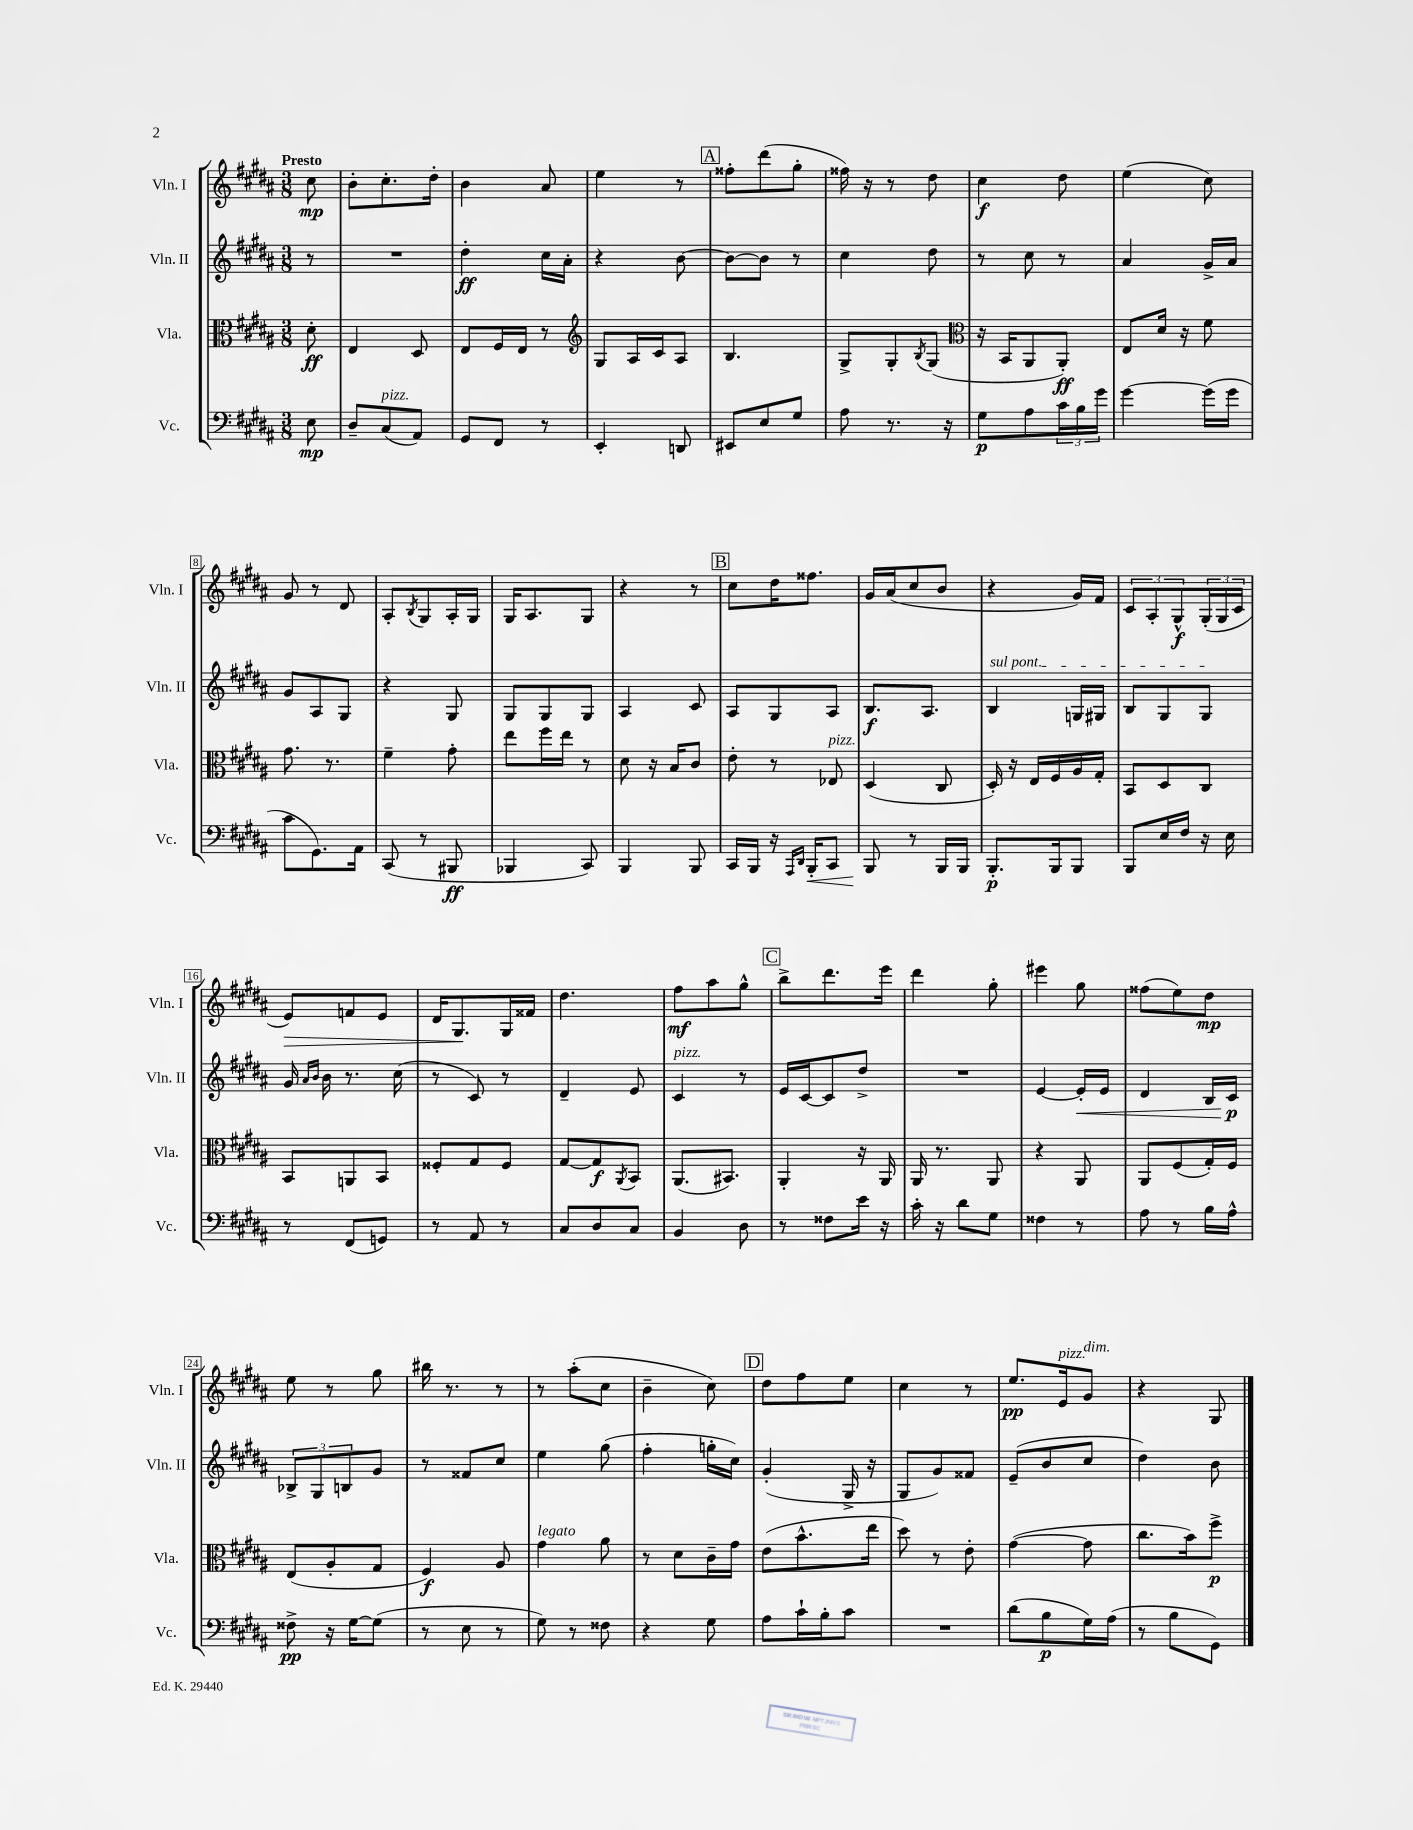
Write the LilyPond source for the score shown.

<<
\new StaffGroup <<
\new Staff = "s0" \with { instrumentName = "Vln. I" shortInstrumentName = "Vln. I" } {
    \clef treble \key b \major \numericTimeSignature \time 3/8 \partial 8 \tempo "Presto"
    cis''8\mp |
    b'8-. cis''8.-. dis''16-. |
    b'4 ais'8 |
    e''4 r8 |
    \mark \markup { \box "A" } fisis''8-. dis'''8( gis''8-. |
    fisis''16) r16 r8 dis''8 |
    cis''4\f dis''8 |
    e''4( cis''8) |
    gis'8 r8 dis'8 |
    ais8-. \acciaccatura { b8 } gis8 ais16-. gis16 |
    gis16 ais8. gis8 |
    r4 r8 |
    \mark \markup { \box "B" } cis''8 dis''16 fisis''8. |
    gis'16 ais'16( cis''8 b'8 |
    r4 gis'16) fis'16 |
    \tuplet 3/2 { cis'8 ais8-. gis8-^\f } \tuplet 3/2 { gis16-.( gis16 cis'16 } |
    e'8\>) f'8 e'8 |
    dis'16 gis8.\! gis16 fisis'16 |
    dis''4. |
    fis''8\mf ais''8 gis''8-^ |
    \mark \markup { \box "C" } b''8-> dis'''8. e'''16 |
    dis'''4 gis''8-. |
    eis'''4 gis''8 |
    fisis''8( e''8) dis''8\mp |
    e''8 r8 gis''8 |
    bis''16 r8. r8 |
    r8 ais''8-.( cis''8 |
    b'4-- cis''8) |
    \mark \markup { \box "D" } dis''8 fis''8 e''8 |
    cis''4 r8 |
    e''8.\pp e'16^\markup { \italic "pizz." } gis'8^\markup { \italic "dim." } |
    r4 gis8 \bar "|." |
}
\new Staff = "s1" \with { instrumentName = "Vln. II" shortInstrumentName = "Vln. II" } {
    \clef treble \key b \major \numericTimeSignature \time 3/8 \partial 8
    r8 |
    R4. |
    dis''4-.\ff cis''16 ais'16-. |
    r4 b'8~ |
    \mark \markup { \box "A" } b'8~ b'8 r8 |
    cis''4 dis''8 |
    r8 cis''8 r8 |
    ais'4 gis'16-> ais'16 |
    gis'8 ais8 gis8 |
    r4 gis8 |
    gis8 gis8 gis8 |
    ais4 cis'8 |
    \mark \markup { \box "B" } ais8 gis8 ais8 |
    b8.\f ais8. |
    \once \override TextSpanner.bound-details.left.text = \markup { \italic "sul pont." } b4\startTextSpan g16 gis16 |
    b8 gis8 gis8\stopTextSpan |
    gis'16 \grace { ais'16 b'16 } b'16 r8. cis''16( |
    r8 cis'8) r8 |
    dis'4-- e'8 |
    cis'4^\markup { \italic "pizz." } r8 |
    \mark \markup { \box "C" } e'16 cis'16~ cis'8 dis''8-> |
    R4. |
    e'4~ e'16-.\< e'16 |
    dis'4 b16 cis'16\p\! |
    \tuplet 3/2 { bes8-> gis8 b8 } gis'8 |
    r8 fisis'8 cis''8 |
    e''4 gis''8( |
    fis''4-. g''16-. cis''16) |
    \mark \markup { \box "D" } gis'4-.( gis16-> r16 |
    gis8 gis'8) fisis'8 |
    e'8--( b'8 cis''8 |
    dis''4) b'8 \bar "|." |
}
\new Staff = "s2" \with { instrumentName = "Vla." shortInstrumentName = "Vla." } {
    \clef alto \key b \major \numericTimeSignature \time 3/8 \partial 8
    dis'8-.\ff |
    e4 dis8 |
    e8 fis16 e16 r8 |
    \clef treble gis8 ais16 cis'16 ais8 |
    \mark \markup { \box "A" } b4. |
    gis8-> gis8-. \acciaccatura { b8 } gis8( |
    \clef alto r16 b,16 ais,8 ais,8-.\ff) |
    e8 dis'16 r16 fis'8 |
    gis'8. r8. |
    fis'4-- gis'8-. |
    e''8 fis''16 e''16 r8 |
    dis'8 r16 b16 cis'8 |
    \mark \markup { \box "B" } e'8-. r8 ees8^\markup { \italic "pizz." } |
    dis4( cis8 |
    dis16-.) r16 e16 fis16 ais16 gis16-. |
    b,8 dis8 cis8 |
    b,8 a,8 b,8 |
    fisis8-. gis8 fisis8 |
    gis8~ gis8\f \acciaccatura { ais,8 } b,8 |
    ais,8.( bis,8.) |
    \mark \markup { \box "C" } ais,4-. r16 ais,16 |
    ais,16 r8. ais,8 |
    r4 ais,8 |
    ais,8 fis8( gis16-.) fis16 |
    e8( ais8-. gis8 |
    fis4\f) ais8 |
    gis'4^\markup { \italic "legato" } ais'8 |
    r8 dis'8 cis'16-- gis'16 |
    \mark \markup { \box "D" } e'8( b'8.-^ e''16 |
    dis''8) r8 e'8-. |
    gis'4~( gis'8 |
    cis''8. b'16) fis''8->\p \bar "|." |
}
\new Staff = "s3" \with { instrumentName = "Vc." shortInstrumentName = "Vc." } {
    \clef bass \key b \major \numericTimeSignature \time 3/8 \partial 8
    e8\mp |
    dis8-- cis8^\markup { \italic "pizz." }( ais,8) |
    gis,8 fis,8 r8 |
    e,4-. d,8 |
    \mark \markup { \box "A" } eis,8 e8 gis8 |
    ais8 r8. r16 |
    gis8\p ais8 \tuplet 3/2 { cis'16 b16 gis'16 } |
    gis'4~ gis'16( gis'16 |
    cis'8 gis,8.) ais,16 |
    cis,8( r8 bis,,8\ff |
    bes,,4 cis,8) |
    b,,4 b,,8 |
    \mark \markup { \box "B" } cis,16 b,,16 r16 \grace { ais,,16 dis,16 } b,,16-.\< cis,8 |
    b,,8\! r8 b,,16 b,,16 |
    b,,8.-.\p b,,16 b,,8 |
    b,,8 e16 fis16 r16 e16 |
    r8 fis,8( g,8) |
    r8 ais,8 r8 |
    cis8 dis8 cis8 |
    b,4 dis8 |
    \mark \markup { \box "C" } r8 fisis8 e'16 r16 |
    cis'16-. r16 dis'8 gis8 |
    fisis4 r8 |
    ais8 r8 b16 ais16-^ |
    fisis8->\pp r16 gis16~ gis8( |
    r8 e8 r8 |
    gis8) r8 fisis8 |
    r4 gis8 |
    \mark \markup { \box "D" } ais8 cis'16-! b16-. cis'8 |
    R4. |
    dis'8( b8\p gis16) ais16( |
    r8 b8 gis,8) \bar "|." |
}
>>
>>
\layout { \context { \Score \override BarNumber.stencil = #(make-stencil-boxer 0.1 0.3 ly:text-interface::print) } }
